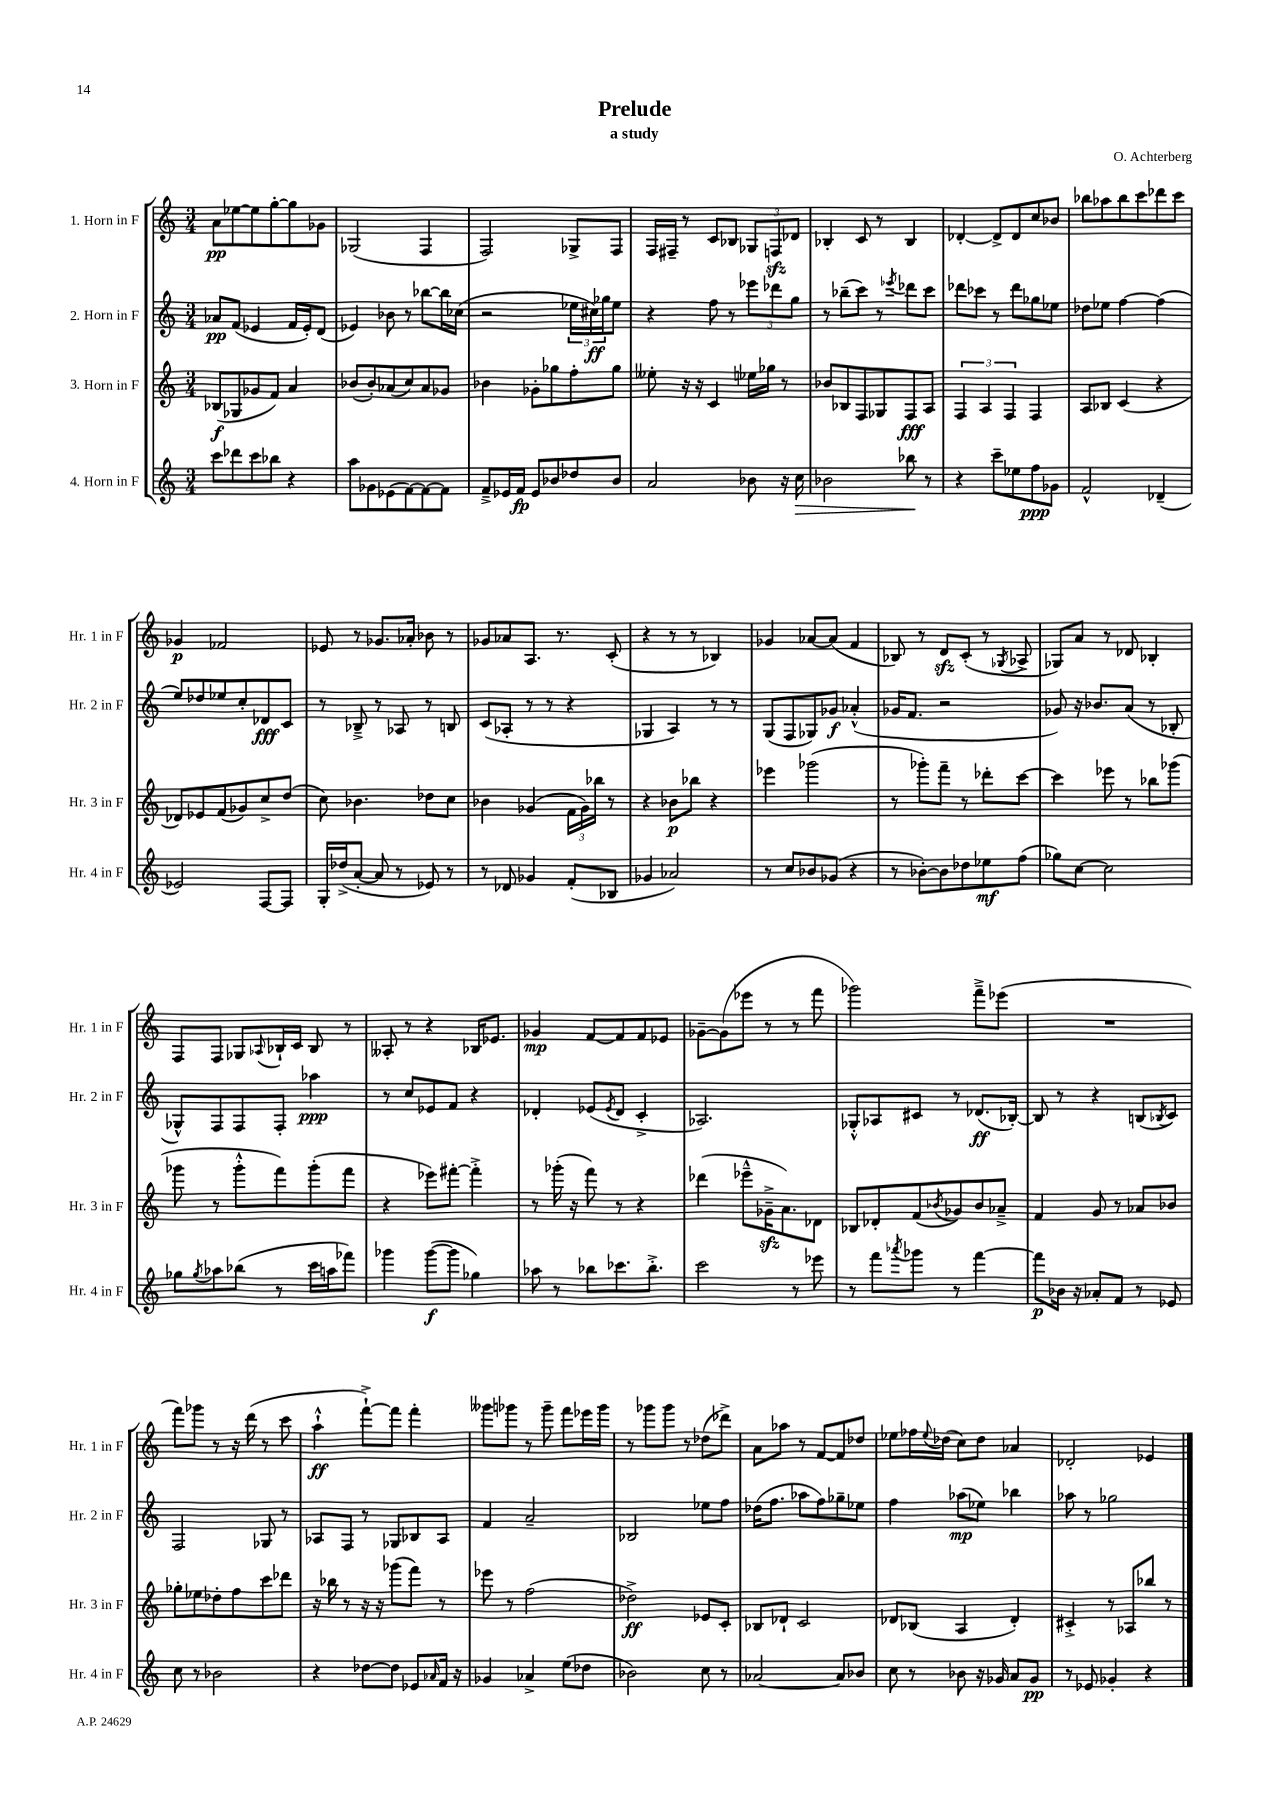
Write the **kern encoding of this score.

**kern	**dynam	**kern	**dynam	**kern	**dynam	**kern	**dynam
*part4	*part4	*part3	*part3	*part2	*part2	*part1	*part1
*staff4	*staff4	*staff3	*staff3	*staff2	*staff2	*staff1	*staff1
*I"4. Horn in F	*	*I"3. Horn in F	*	*I"2. Horn in F	*	*I"1. Horn in F	*
*I'Hr. 4 in F	*	*I'Hr. 3 in F	*	*I'Hr. 2 in F	*	*I'Hr. 1 in F	*
*clefG2	*	*clefG2	*	*clefG2	*	*clefG2	*
*k[]	*	*k[]	*	*k[]	*	*k[]	*
*M3/4	*	*M3/4	*	*M3/4	*	*M3/4	*
=1	=1	=1	=1	=1	=1	=1	=1
8ccc\L	.	(8B-X/L	f	8a-X/L	pp	8a\L	pp
8ddd-X\	.	8G-X/	.	(8f/J	.	[8ee-X\	.
8ccc\	.	8g-X/	.	4e-X/	.	8ee-\]	.
8bb-X\J	.	8f/J)	.	.	.	[8gg'\	.
4r	.	4a/	.	16f/LL	.	8gg\]	.
.	.	.	.	16e-'/J)	.	.	.
.	.	.	.	(8d/J	.	8g-X\J	.
=2	=2	=2	=2	=2	=2	=2	=2
8aa\L	.	(8b-X/L	.	4e-X/)	.	(2G-X/	.
8g-X\	.	8b-'/)	.	.	.	.	.
(8e-X\	.	(8a-X/	.	8b-X\	.	.	.
[8f\)	.	8cc/)	.	8r	.	.	.
8f\_	.	8a-/	.	[8bb-X\L	.	4F/	.
8f\J]	.	8g-X/J	.	16bb-\L]	.	.	.
.	.	.	.	(16cc-X\JJ	.	.	.
=3	=3	=3	=3	=3	=3	=3	=3
8f~^/L	.	4b-X\	.	2r	.	2F/)	.
16e-X/L	.	.	.	.	.	.	.
16f/JJ	fp	.	.	.	.	.	.
8e-/L	.	8g-X'\L	.	.	.	.	.
8b-X/	.	8gg-X\	.	.	.	.	.
8dd-X/	.	8ff'\	.	24ee-X\LL	.	8G-X^/L	.
.	.	.	.	24cc#X\)	ff	.	.
.	.	.	.	24gg-X\J	.	.	.
8b-/J	.	8gg-\J	.	8ee-\J	.	8F/J	.
=4	=4	=4	=4	=4	=4	=4	=4
2a/	.	8ee--X'\	.	4r	.	16F/LL	.
.	.	.	.	.	.	16F#X~/JJ	.
.	.	16r	.	.	.	8r	.
.	.	16r	.	.	.	.	.
.	.	4c/	.	8ff\	.	8c/L	.
.	.	.	.	8r	.	8B-X/J	.
8b-X\	.	16ee-X\LL	.	12eee-X\L	.	12G-X/L	.
.	.	16gg-X\JJ	.	.	.	.	.
.	.	.	.	12ddd-X\	.	12Fnzz/	.
16r	.	8r	.	.	.	.	.
.	.	.	.	12gg\J	.	12d-X/J	.
!	!LO:HP:b	!	!	!	!	!	!
16cc\	>	.	.	.	.	.	.
=5	=5	=5	=5	=5	=5	=5	=5
2b-X\	.	8b-X/L	.	8r	.	4B-X'/	.
.	.	8B-X/	.	(8bb-X~\L	.	.	.
.	.	8F/	.	8ccc\J)	.	8c/	.
.	.	8G-X/	.	8r	.	8r	.
.	.	.	.	8qeee-X/	.	.	.
8bb-X\	.	8F/	fff	8ddd-X\L	.	4B-/	.
8r	]	8A/J	.	8ccc\J	.	.	.
=6	=6	=6	=6	=6	=6	=6	=6
4r	.	6F/	.	8ddd-X\L	.	[4d-X'/	.
.	.	.	.	8ccc-X\J	.	.	.
.	.	6A/	.	.	.	.	.
8ccc~\L	.	.	.	8r	.	8d-^/L]	.
.	.	6F/	.	.	.	.	.
8ee-X\	.	.	.	8ddd-\L	.	8d-/	.
8ff\	ppp	4F/	.	8gg-X\	.	8cc/	.
8g-X\J	.	.	.	8ee-X\J	.	8b-X/J	.
=7	=7	=7	=7	=7	=7	=7	=7
2f^^/	.	8A/L	.	8dd-X\L	.	8bb-X\L	.
.	.	8B-X/J	.	8ee-X\J	.	8aa-X\	.
.	.	(4c/	.	[4ff\	.	8bb-\	.
.	.	.	.	.	.	8ccc\	.
(4d-X~/	.	4r	.	(4ff\]	.	8ddd-X\	.
.	.	.	.	.	.	8ccc\J	.
!!LO:LB:g=z
=8	=8	=8	=8	=8	=8	=8	=8
2e-X/)	.	8d-X/L)	.	8ee/L)	.	4g-X/	p
.	.	8e-X/	.	8dd-X/	.	.	.
.	.	(8f/	.	8ee-X/	.	2f-X/	.
.	.	8g-X/)	.	8cc'/	.	.	.
[8F/L	.	8cc^/	.	8d-X/	fff	.	.
8F/J]	.	(8dd/J	.	8c/J	.	.	.
=9	=9	=9	=9	=9	=9	=9	=9
16G'/LL	.	8cc\)	.	8r	.	8e-X/	.
(16dd-X^/J	.	.	.	.	.	.	.
[8a'/J	.	4.b-X\	.	8B-X~^/	.	8r	.
8a/]	.	.	.	8r	.	8.g-X/L	.
8r	.	.	.	8A-X/	.	.	.
.	.	.	.	.	.	16a-X'/Jk	.
8e-X/)	.	8dd-X\L	.	8r	.	8b-X\	.
8r	.	8cc\J	.	8Bn/	.	8r	.
=10	=10	=10	=10	=10	=10	=10	=10
8r	.	4b-X\	.	(8c/L	.	8g-X/L	.
8d-X/	.	.	.	8A-X'/J	.	8a-X/	.
4g-X/	.	(4g-X/	.	8r	.	8.A/J	.
.	.	.	.	8r	.	.	.
.	.	.	.	.	.	8.r	.
(8f'/L	.	24f\LL	.	4r	.	.	.
.	.	24g-\)	.	.	.	.	.
.	.	24bb-X\JJ	.	.	.	.	.
8B-X/J	.	8r	.	.	.	(8c'/	.
=11	=11	=11	=11	=11	=11	=11	=11
4g-X/	.	4r	.	4G-X/	.	4r	.
2a-X/)	.	8b-X\L	p	4A/)	.	8r	.
.	.	8bb-X\J	.	.	.	8r	.
.	.	4r	.	8r	.	4B-X/)	.
.	.	.	.	8r	.	.	.
=12	=12	=12	=12	=12	=12	=12	=12
8r	.	4eee-X\	.	(8G/L	.	4g-X/	.
8cc/L	.	.	.	8F/	.	.	.
8b-X/	.	(2ggg-X\	.	8G-X/)	.	[8a-X/L	.
(8g-X/J	.	.	.	8g-X/J	f	(8a-/J]	.
4r	.	.	.	(4a-X'^^/	.	4f/	.
=13	=13	=13	=13	=13	=13	=13	=13
8r	.	8r	.	16g-X/KL	.	8B-X/)	.
.	.	.	.	8.f/J	.	.	.
[8b-X'\L)	.	8ggg-X'\L)	.	.	.	8r	.
8b-\]	.	8fff~\J	.	2r	.	8dzz/L	.
8dd-X\	.	8r	.	.	.	(8c'/J	.
8ee-X\	mf	8ddd-X'\L	.	.	.	8r	.
.	.	.	.	.	.	8qG-X/	.
(8ff\J	.	[8ccc\J	.	.	.	8A-X^/	.
=14	=14	=14	=14	=14	=14	=14	=14
8gg-X\L)	.	4ccc\]	.	8g-X/)	.	8G-X/L)	.
[8cc\J	.	.	.	16r	.	8a/J	.
.	.	.	.	8.b-X/L	.	.	.
2cc\]	.	8eee-X\	.	.	.	8r	.
.	.	8r	.	(8a/J	.	8d-X/	.
.	.	8bb-X\L	.	8r	.	4B-X'/	.
.	.	(8ggg-X\J	.	8B-X'/	.	.	.
!!LO:LB:g=z
=15	=15	=15	=15	=15	=15	=15	=15
8gg-X\L	.	8ggg-X\	.	8G-X^^/L)	.	8F/L	.
8qgg-/	.	.	.	.	.	.	.
8aa-X\	.	8r	.	8F/	.	8F/J	.
(8bb-X\J	.	8ggg-'^^\L	.	8F/	.	8G-X/L	.
.	.	.	.	.	.	8qqA-X/	.
8r	.	8fff\)	.	8F'/J	.	16B-X`/L	.
.	.	.	.	.	.	16c/JJ	.
16ccc\LL	.	(8ggg-'\	.	4aa-X\	ppp	8B-/	.
16aan\J	.	.	.	.	.	.	.
8fff-X\J)	.	8fff\J	.	.	.	8r	.
=16	=16	=16	=16	=16	=16	=16	=16
4ggg-X\	.	4r	.	8r	.	8A--X'/	.
.	.	.	.	8cc/L	.	8r	.
([8ggg-\L	f	8eee-X\L)	.	8e-X/	.	4r	.
8ggg-\J]	.	[8fff#X'\J	.	8f/J	.	.	.
4gg-X\)	.	4fff#'^\]	.	4r	.	16B-X/KL	.
.	.	.	.	.	.	8.e-X/J	.
=17	=17	=17	=17	=17	=17	=17	=17
8aa-X\	.	8r	.	4d-X'/	.	4g-X/	mp
8r	.	(16ggg-X'\	.	.	.	.	.
.	.	16r	.	.	.	.	.
8bb-X\L	.	8fff\)	.	(8e-X/L	.	[8f/L	.
.	.	.	.	8qe-/	.	.	.
8.ccc-X\	.	8r	.	8d-/J	.	8f/]	.
.	.	4r	.	4c'^/	.	8f/	.
8.bb-'^\J	.	.	.	.	.	.	.
.	.	.	.	.	.	8e-X/J	.
=18	=18	=18	=18	=18	=18	=18	=18
2ccc\	.	(4ddd-X\	.	2.A-X/)	.	[8g-X~\L	.
.	.	.	.	.	.	(8g-\]	.
.	.	8eee-X~^^\L	.	.	.	8eee-X\J	.
.	.	16g-Xzz~^\K	.	.	.	8r	.
.	.	8.a\)	.	.	.	.	.
8r	.	.	.	.	.	8r	.
8eee-X\	.	8d-X\J	.	.	.	8fff\	.
=19	=19	=19	=19	=19	=19	=19	=19
8r	.	8B-X/L	.	8G-X'^^/L	.	2ggg-X\)	.
8fff\L	.	8d-X'/	.	8A-X/	.	.	.
8qaaa-X/	.	.	.	.	.	.	.
8ggg-X\J	.	(8f/	.	8c#X/J	.	.	.
.	.	8qb-X/	.	.	.	.	.
8r	.	8g-X/)	.	8r	.	.	.
[4fff\	.	8b-/	.	(8.d-X/L	ff	8fff~^\L	.
.	.	8a-X~^/J	.	.	.	(8eee-X\J	.
.	.	.	.	[16B-X'/Jk)	.	.	.
=20	=20	=20	=20	=20	=20	=20	=20
8fff\L]	p	4f/	.	8B-/]	.	2.r	.
16b-X\Jk	.	.	.	8r	.	.	.
16r	.	.	.	.	.	.	.
8a-X'/L	.	8g/	.	4r	.	.	.
8f/J	.	8r	.	.	.	.	.
8r	.	8a-X/L	.	(8Bn/L	.	.	.
.	.	.	.	8qB-X/	.	.	.
8e-X/	.	8b-X/J	.	8c/J)	.	.	.
!!LO:LB:g=z
=21	=21	=21	=21	=21	=21	=21	=21
8cc\	.	8gg-X'\L	.	2F/	.	8fff\L)	.
8r	.	8ee-X\	.	.	.	8ggg-X\J	.
2b-X\	.	8dd-X'\	.	.	.	8r	.
.	.	8ff\	.	.	.	16r	.
.	.	.	.	.	.	(16ddd\	.
.	.	8ccc\	.	8G-X/	.	8r	.
.	.	8ddd-X\J	.	8r	.	8ccc\	.
=22	=22	=22	=22	=22	=22	=22	=22
4r	.	16r	.	8A-X/L	.	4aa`^^\	ff
.	.	16bb-X\	.	.	.	.	.
.	.	8r	.	8F/J	.	.	.
[8dd-X\L	.	16r	.	8r	.	[8fff`^\L)	.
.	.	16r	.	.	.	.	.
8dd-\J]	.	(8ggg-X\L	.	8G-X/L	.	8fff\J]	.
8e-X/L	.	8fff\J)	.	8B-X/	.	4fff'\	.
16qqa-X/	.	.	.	.	.	.	.
16f/Jk	.	8r	.	8A-/J	.	.	.
16r	.	.	.	.	.	.	.
=23	=23	=23	=23	=23	=23	=23	=23
4g-X/	.	8eee-X\	.	4f/	.	8ggg--X\L	.
.	.	8r	.	.	.	8ggg-X\J	.
4a-X^/	.	(2ff\	.	2a~/	.	8r	.
.	.	.	.	.	.	8ggg-~\	.
(8ee\L	.	.	.	.	.	8fff\L	.
8dd-X\J	.	.	.	.	.	16eee-X\L	.
.	.	.	.	.	.	16ggg-\JJ	.
=24	=24	=24	=24	=24	=24	=24	=24
2b-X\)	.	2dd-X^\)	ff	2B-X/	.	8r	.
.	.	.	.	.	.	8ggg-X\L	.
.	.	.	.	.	.	8ggg-\J	.
.	.	.	.	.	.	8r	.
8cc\	.	8e-X/L	.	8ee-X\L	.	(8dd-X\L	.
8r	.	8c'/J	.	8ff\J	.	8ddd-X^\J)	.
=25	=25	=25	=25	=25	=25	=25	=25
[2a-X/	.	8B-X/L	.	(16dd-X\KL	.	8a\L	.
.	.	.	.	8.ff\J	.	.	.
.	.	8d-X`/J	.	.	.	8aa-X\J	.
.	.	2c/	.	8aa-X\L	.	8r	.
.	.	.	.	8ff\)	.	[8f/L	.
8a-/L]	.	.	.	8gg-X~\	.	8f/]	.
8b-X/J	.	.	.	8ee-X\J	.	8dd-X/J	.
=26	=26	=26	=26	=26	=26	=26	=26
8cc\	.	8d-X/L	.	4ff\	.	8ee-X\L	.
8r	.	(8B-X/J	.	.	.	16ff-X\L	.
.	.	.	.	.	.	8qqee-/	.
.	.	.	.	.	.	(16dd-X\JJ	.
8b-X\	.	4A/	.	(8aa-X\L	mp	8cc\L)	.
16r	.	.	.	8ee-X\J)	.	8dd-\J	.
16g-X/	.	.	.	.	.	.	.
8a/L	.	4d-'/)	.	4bb-X\	.	4a-X/	.
8g-/J	pp	.	.	.	.	.	.
=27	=27	=27	=27	=27	=27	=27	=27
8r	.	4c#X'^/	.	8aa-X\	.	2d-X'/	.
8e-X/	.	.	.	8r	.	.	.
4g-X'/	.	8r	.	2gg-X\	.	.	.
.	.	8A-X/L	.	.	.	.	.
4r	.	8bb-X/J	.	.	.	4e-X/	.
.	.	8r	.	.	.	.	.
==	==	==	==	==	==	==	==
*-	*-	*-	*-	*-	*-	*-	*-
